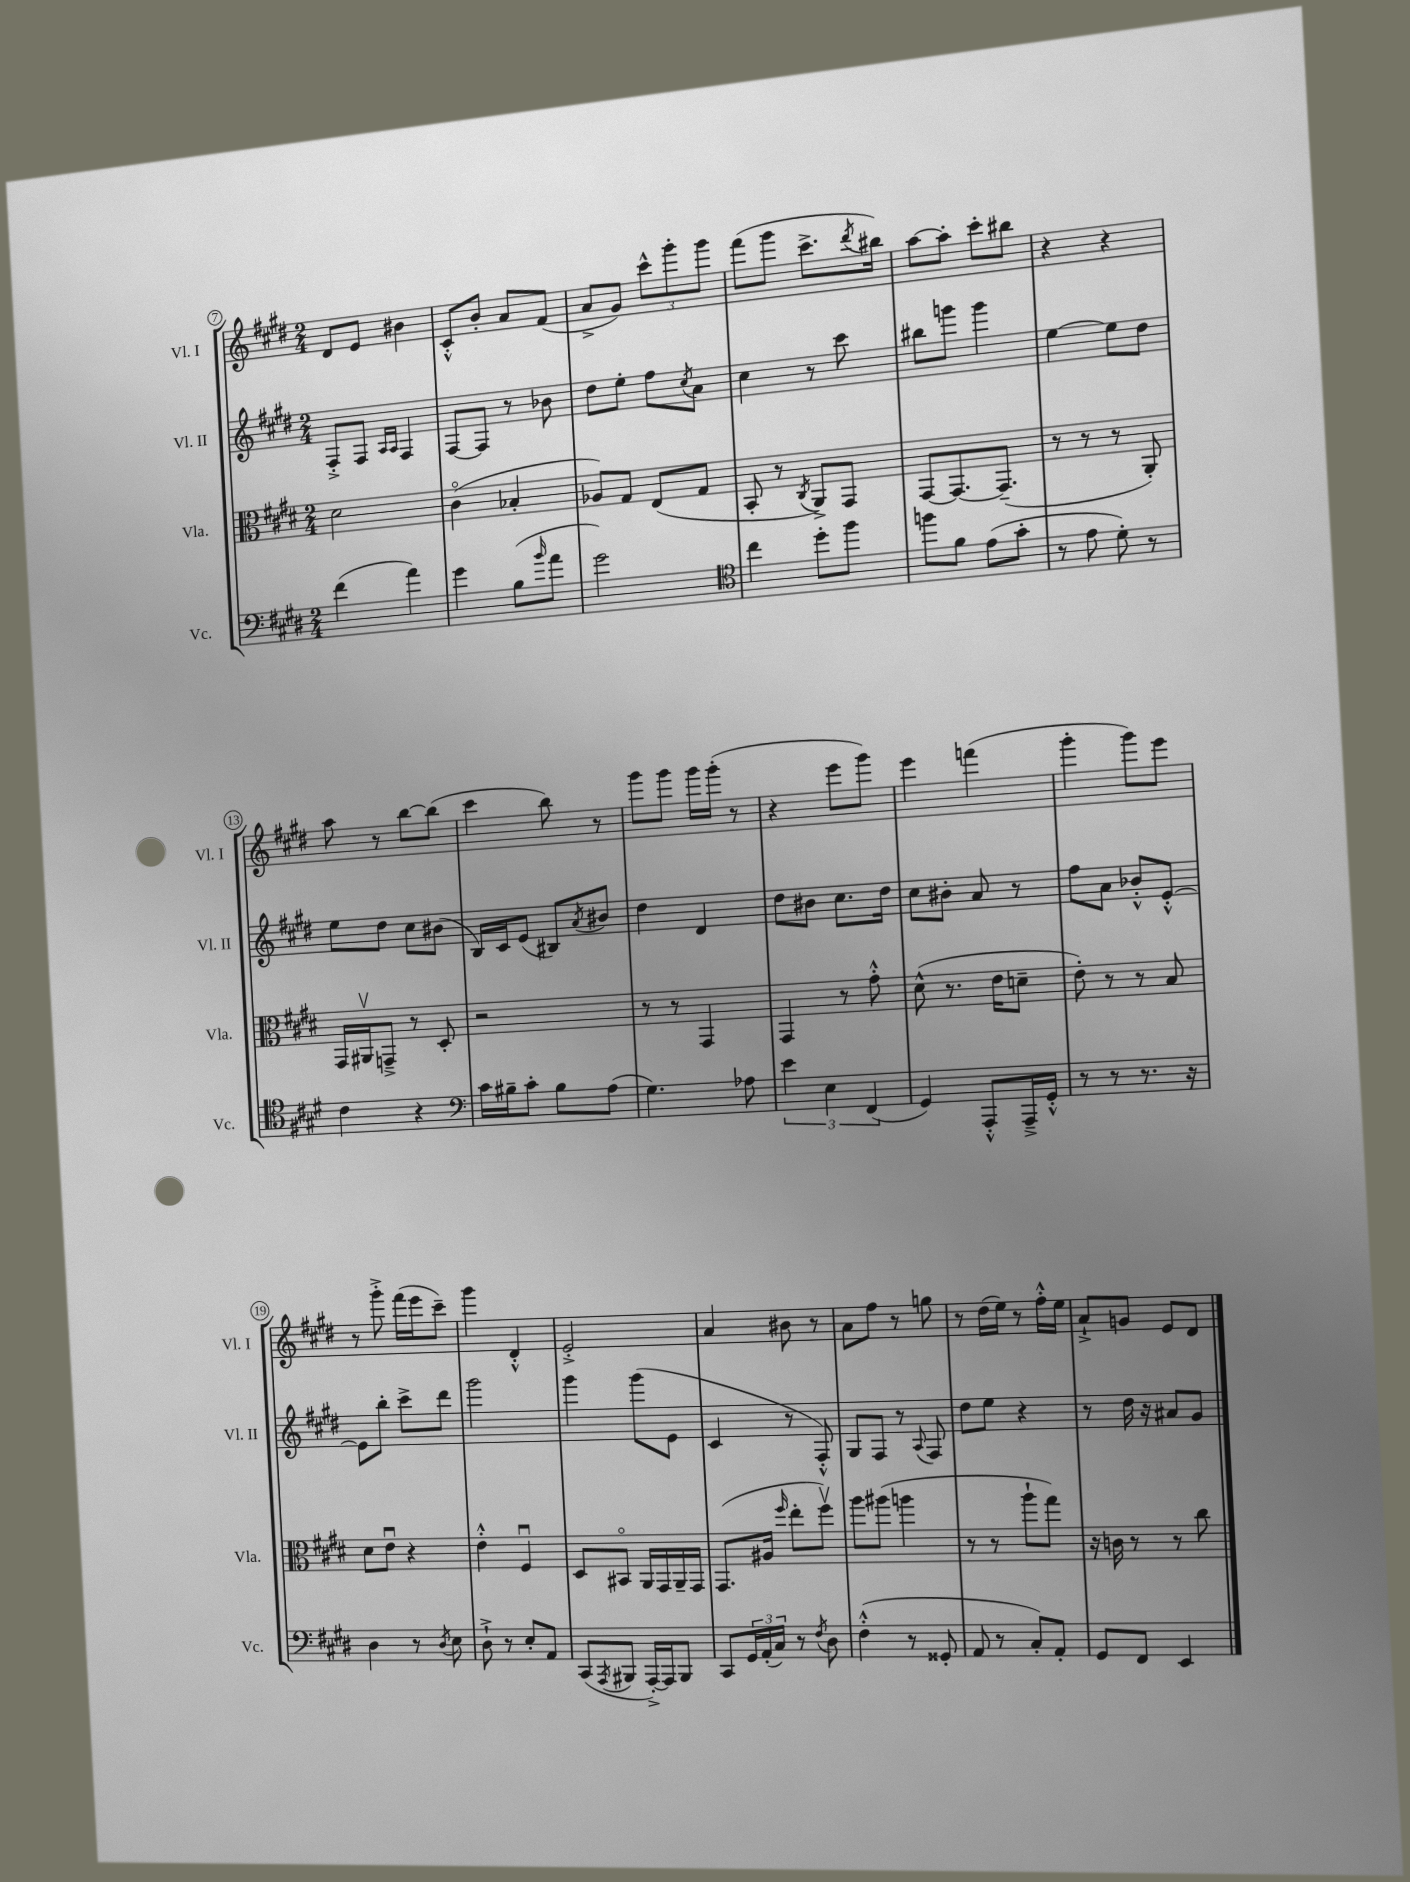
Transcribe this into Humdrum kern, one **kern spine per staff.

**kern	**kern	**kern	**kern
*staff4	*staff3	*staff2	*staff1
*clefF4	*clefC3	*clefG2	*clefG2
*k[f#c#g#d#]	*k[f#c#g#d#]	*k[f#c#g#d#]	*k[f#c#g#d#]
*M2/4	*M2/4	*M2/4	*M2/4
(4f#	2d#	8F#'^	8d#
.	.	8F#	8e
.	.	16qqA	.
.	.	16qqA	.
4a)	.	4F#	4b#
=	=	=	=
4g#	(4c#o	[8F#	8c#'^^
.	.	8F#]	8b'
(8B	4B-'	8r	8a
16qqb	.	.	.
8a	.	8b-	(8f#
=	=	=	=
2g#)	8A-)	8dd#	8a^
.	8G#	8ee'	8g#)
.	(8E	8ff#	12ccc#^^
.	.	.	12ggg#'
.	.	8qcc#	.
.	8G#	8a	.
.	.	.	12ggg#
=	=	=	=
*clefC4	*	*	*
4cc#	8BB'	4cc#	(8fff#
.	8r	.	8ggg#
.	8qC#	.	.
8dd#'	8AA^)	8r	8.ccc#^
8ff#	8GG#	8ccc#	.
.	.	.	8qddd#
.	.	.	16bb#)
=	=	=	=
8ff	[8GG#	8bb#	[8aa
8f#	8.GG#_	8ggg	8aa']
(8e	.	4ggg	8ccc#'
.	(8.GG#~]	.	.
8g#'	.	.	8bb#
=	=	=	=
8r	8r	[4ee	4r
8e	8r	.	.
8d#')	8r	8ee]	4r
8r	8AA')	8dd#	.
=	=	=	=
4c#	16GG#	8ee	8aa
.	16AA#v	.	.
.	8GG~^	8dd#	8r
4r	8r	8cc#	[8bb
.	8D#'	(8b#	(8bb]
=	=	=	=
*clefF4	*	*	*
16c#	2r	16B)	4ccc#
16B#~	.	16c#	.
8c#'	.	(8e	.
8B#	.	8B#)	8bb)
.	.	8qa	.
(8A	.	8b#	8r
=	=	=	=
4.G#)	8r	4dd#	8ggg#
.	8r	.	8ggg#
.	4GG#	4d#	16ggg#
.	.	.	(16ggg#'
8A-	.	.	8r
=	=	=	=
6e	4GG#	8dd#	4r
.	.	8b#	.
6E	.	.	.
.	8r	8.cc#	8eee
(6FF#	.	.	.
.	8g#'^^	.	8ggg#)
.	.	16dd#	.
=	=	=	=
4GG#)	(8d#^^	8cc#	4eee
.	8.r	8b#'	.
8AAA'^^	.	8a	(4fff
.	16e	.	.
16AAA~^	8d~	8r	.
16GG#'^^	.	.	.
=	=	=	=
8r	8e')	8ff#	4ggg#'
8r	8r	8a	.
8.r	8r	8b-'^^	8ggg#)
.	8B	[8e'^^	8eee
16r	.	.	.
=	=	=	=
4D#	8d#	8e]	8r
.	8eu	8bb'	8ggg#'^
8r	4r	8ccc#^	(16fff#
.	.	.	16eee
8qD#	.	.	.
8E	.	8ddd#	8ccc#~)
=	=	=	=
8D#`^	4e'^^	2ggg#	4ggg#
8r	.	.	.
8E'	4F#u	.	4d#'^^
8AA	.	.	.
=	=	=	=
(8CC#	8D#	4ggg#	2e'^
8qAAA	.	.	.
8BBB#	8BB#o	.	.
[16AAA'^)	16AA	(8ggg#	.
16AAA]	16GG#	.	.
8BBB#	16AA~	8e	.
.	16GG#	.	.
=	=	=	=
8CC#	(8.GG#	4c#	4a
24GG#	.	.	.
(24AA'	.	.	.
.	16A#	.	.
24C#)	.	.	.
.	16qqff#	.	.
8r	8ee'	8r	8b#
8qF#	.	.	.
8D#	8ff#v)	8F#'^^)	8r
=	=	=	=
(4F#'^^	8aa	8G#	8a
.	(8aa#	8F#	8ff#
8r	4aa	8r	8r
.	.	8qqA	.
8GG##'	.	8F#	8gg
=	=	=	=
8AA	8r	8dd#	8r
8r	8r	8ee	(16dd#
.	.	.	16ee)
8C#')	8aa`	4r	8r
8AA'	8gg#)	.	16ff#'^^
.	.	.	16ee
=	=	=	=
8GG#	16r	8r	8a`^
.	16c	.	.
8FF#	8r	16dd#	8g
.	.	16r	.
4EE	8r	8a#	8e
.	8cc#	8g#	8d#
==	==	==	==
*-	*-	*-	*-
